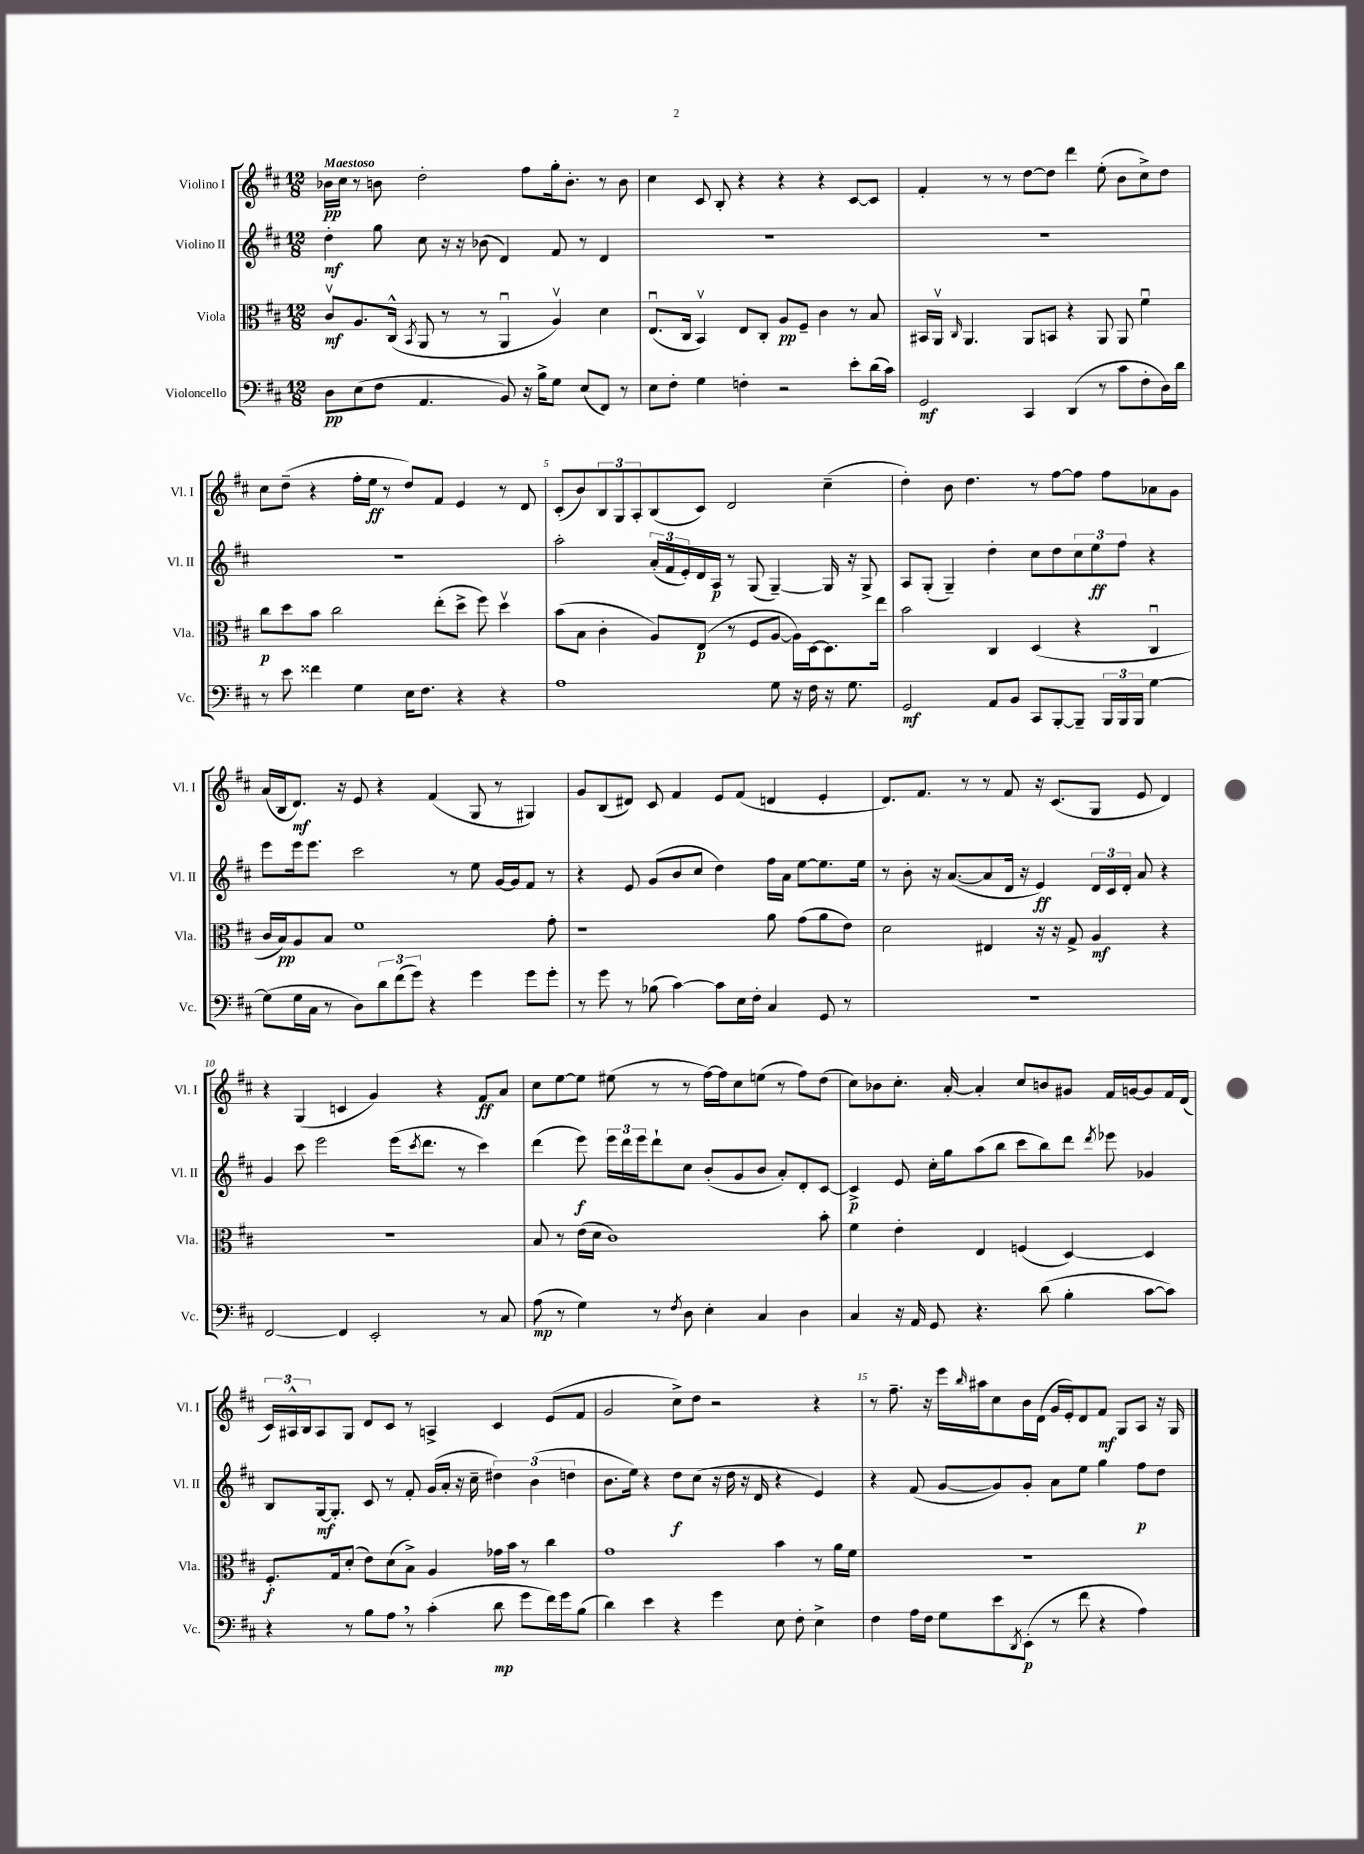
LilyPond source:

<<
\new StaffGroup <<
\new Staff = "s0" \with { instrumentName = "Violino I" shortInstrumentName = "Vl. I" } {
    \clef treble \key d \major \numericTimeSignature \time 12/8 \tempo "Maestoso"
    bes'16\pp cis''16 r8 b'8 d''2-. fis''8 g''16-. b'8.-. r8 b'8 |
    cis''4 cis'8 b8-. r4 r4 r4 cis'8~ cis'8 |
    fis'4-. r8 r8 d''8~ d''8 d'''4 e''8-.( b'8 cis''8->) d''8 |
    cis''8 d''8--( r4 fis''16-. e''16\ff r8 d''8) fis'8 e'4 r8 d'8 |
    cis'8-.( b'8) \tuplet 3/2 { b8 g8 a8-. } b8( cis'8) d'2 cis''4--( |
    d''4-.) b'8 d''4. r8 fis''8~ fis''8 fis''8 aes'8 g'8 |
    a'16( b16 d'8.\mf) r16 e'8 r4 fis'4( g8 r8 gis4) |
    g'8 b8( dis'8) cis'8 fis'4 e'8 fis'8( d'4 e'4-. |
    d'8.) fis'8. r8 r8 fis'8 r16 cis'8.( g8 e'8 d'4) |
    r4 g4( c'4 g'4) r4 fis'8\ff a'8 |
    cis''8 e''8~ e''8 eis''8( r8 r8 fis''16~) fis''16 cis''8 e''8( r8 fis''8) d''8( |
    cis''8) bes'8 cis''8.-. a'16~-. a'4-. cis''8 b'8 gis'8 fis'16 g'16~ g'8 fis'16 d'16( |
    \tuplet 3/2 { cis'16) ais16-^ b16 } ais8 g8 d'8 cis'8 r8 a4-> cis'4 e'8( fis'8 |
    g'2 cis''8->) d''8 r2 r4 |
    r8 fis''8.-- r16 e'''16 \grace { b''16 } ais''16 cis''8 b'16 d'16( g'16 e'16-.) d'8 fis'8\mf g8 a8 r16 g16 \bar "|." |
}
\new Staff = "s1" \with { instrumentName = "Violino II" shortInstrumentName = "Vl. II" } {
    \clef treble \key d \major \numericTimeSignature \time 12/8
    d''4-.\mf g''8 cis''8 r16 r16 bes'8( d'4) fis'8 r8 d'4 |
    R1. |
    R1. |
    R1. |
    a''2-. \tuplet 3/2 { a'16-.( fis'16 e'16-.) } d'16 a16\p r8 g8( g4~--) g16 r16 g8-> |
    a8 g8-.( g4--) d''4-. cis''8 d''8 \tuplet 3/2 { cis''8 e''8\ff fis''8 } r4 |
    e'''8 e'''16 e'''8. cis'''2 r8 e''8 g'16~ g'16 fis'8 r8 |
    r4 e'8 g'8( b'8 cis''8 d''4) fis''16 a'16 e''8~ e''8. e''16 |
    r8 b'8-. r16 a'8.~( a'8 d'16 r16 e'4\ff) \tuplet 3/2 { d'16 cis'16 d'16-. } a'8 r4 |
    g'4 cis'''8 e'''2 e'''16( \acciaccatura { cis'''8 } d'''8. r8 cis'''4) |
    d'''4( e'''8\f) \tuplet 3/2 { e'''16 d'''16 e'''16 } d'''8-! cis''8 b'8-.( g'8 b'8 a'8-.) d'8-. cis'8~ |
    cis'4->\p e'8 cis''16-. g''16 a''8( b''8 cis'''8 b''8) d'''8 \acciaccatura { d'''8 } ees'''8 ges'4 |
    b8 g16~\mf g8.-. cis'8 r8 fis'8-. g'16( a'16-. r16 cis''16-- \tuplet 3/2 { dis''4) b'4( d''4 } |
    b'8. e''16) r4 d''8\f cis''8( r16 d''16 r16 d'16 r4 e'4) |
    r4 fis'8( g'8~ g'8) g'8-. a'8 e''8 g''4 fis''8\p d''8 \bar "|." |
}
\new Staff = "s2" \with { instrumentName = "Viola" shortInstrumentName = "Vla." } {
    \clef alto \key d \major \numericTimeSignature \time 12/8
    cis'8\upbow\mf a8. cis16-^( \acciaccatura { b,8 } a,8 r8 r8 a,4\downbow a4\upbow) d'4 |
    e8.\downbow( cis16 b,4\upbow) e8 cis8-. a8\pp fis8-- cis'4 r8 b8 |
    bis,16 a,16\upbow \grace { cis16 } a,4. a,8 b,8 r4 a,8 a,8 fis'4\downbow |
    cis''8\p d''8 b'8 cis''2 e''8-.( d''8-> fis''8) d''4\upbow |
    b'8( b8 cis'4-. a8) e8\p( r8 fis8 a8~ a16) d16~ d8. e''16 |
    b'2 cis4 d4( r4 cis4\downbow |
    cis'16 b16\pp) a8 b8 fis'1 g'8-. |
    r1 a'8 g'8( a'8 e'8) |
    d'2 eis4 r16 r16 g8-> a4\mf r4 |
    R1. |
    b8 r8 e'16( d'16 cis'1) b'8-. |
    fis'4 e'4-. e4 f4( d4~) d4 |
    fis8.-.\f g16 d'8-.( e'8) d'8( b8->) a4 ges'16 b'16 r8 cis''4 |
    g'1 b'4 r8 a'16 fis'16 |
    R1. \bar "|." |
}
\new Staff = "s3" \with { instrumentName = "Violoncello" shortInstrumentName = "Vc." } {
    \clef bass \key d \major \numericTimeSignature \time 12/8
    d8\pp e8( fis8 a,4. b,8) r16 b16-> g8 e8( fis,8) r8 |
    e8 fis8-. g4 f4-. r2 e'8-. d'16( cis'16) |
    g,2\mf cis,4 d,4( r8 cis'8 fis8-. d16) d'16 |
    r8 e'8 fisis'4 g4 e16 fis8. r4 r4 |
    a1 g8 r16 fis16 r16 g8. |
    g,2\mf a,8 b,8 cis,8 b,,8~-. b,,8-- \tuplet 3/2 { b,,16 b,,16 b,,16 } g4~ |
    g8( g16 cis16 r8 d8) \tuplet 3/2 { d'8 fis'8( g'8) } r4 g'4 g'8 g'8-. |
    r8 g'8 r8 bes8( cis'4~) cis'8 e16 fis16-. cis4 g,8 r8 |
    R1. |
    fis,2~ fis,4 e,2-. r8 cis8 |
    a8\mp( r8 g4) r8 \acciaccatura { fis8 } d8 e4-. cis4 d4 |
    cis4 r16 a,16 g,8 r4. d'8( b4-. cis'8~ cis'8) |
    r4 r8 b8 a8 \breathe r8 cis'4-.( d'8\mp g'8 fis'16) g'16 b8( |
    d'4) e'4 r4 g'4 e8 fis8-. e4-> |
    fis4 a16 fis16 g8 e'8 \acciaccatura { d,8 } e,8-.\p( r8 fis'8 r4 a4) \bar "|." |
}
>>
>>
\layout { \context { \Score \override BarNumber.break-visibility = ##(#f #t #t) barNumberVisibility = #(every-nth-bar-number-visible 5) } }
